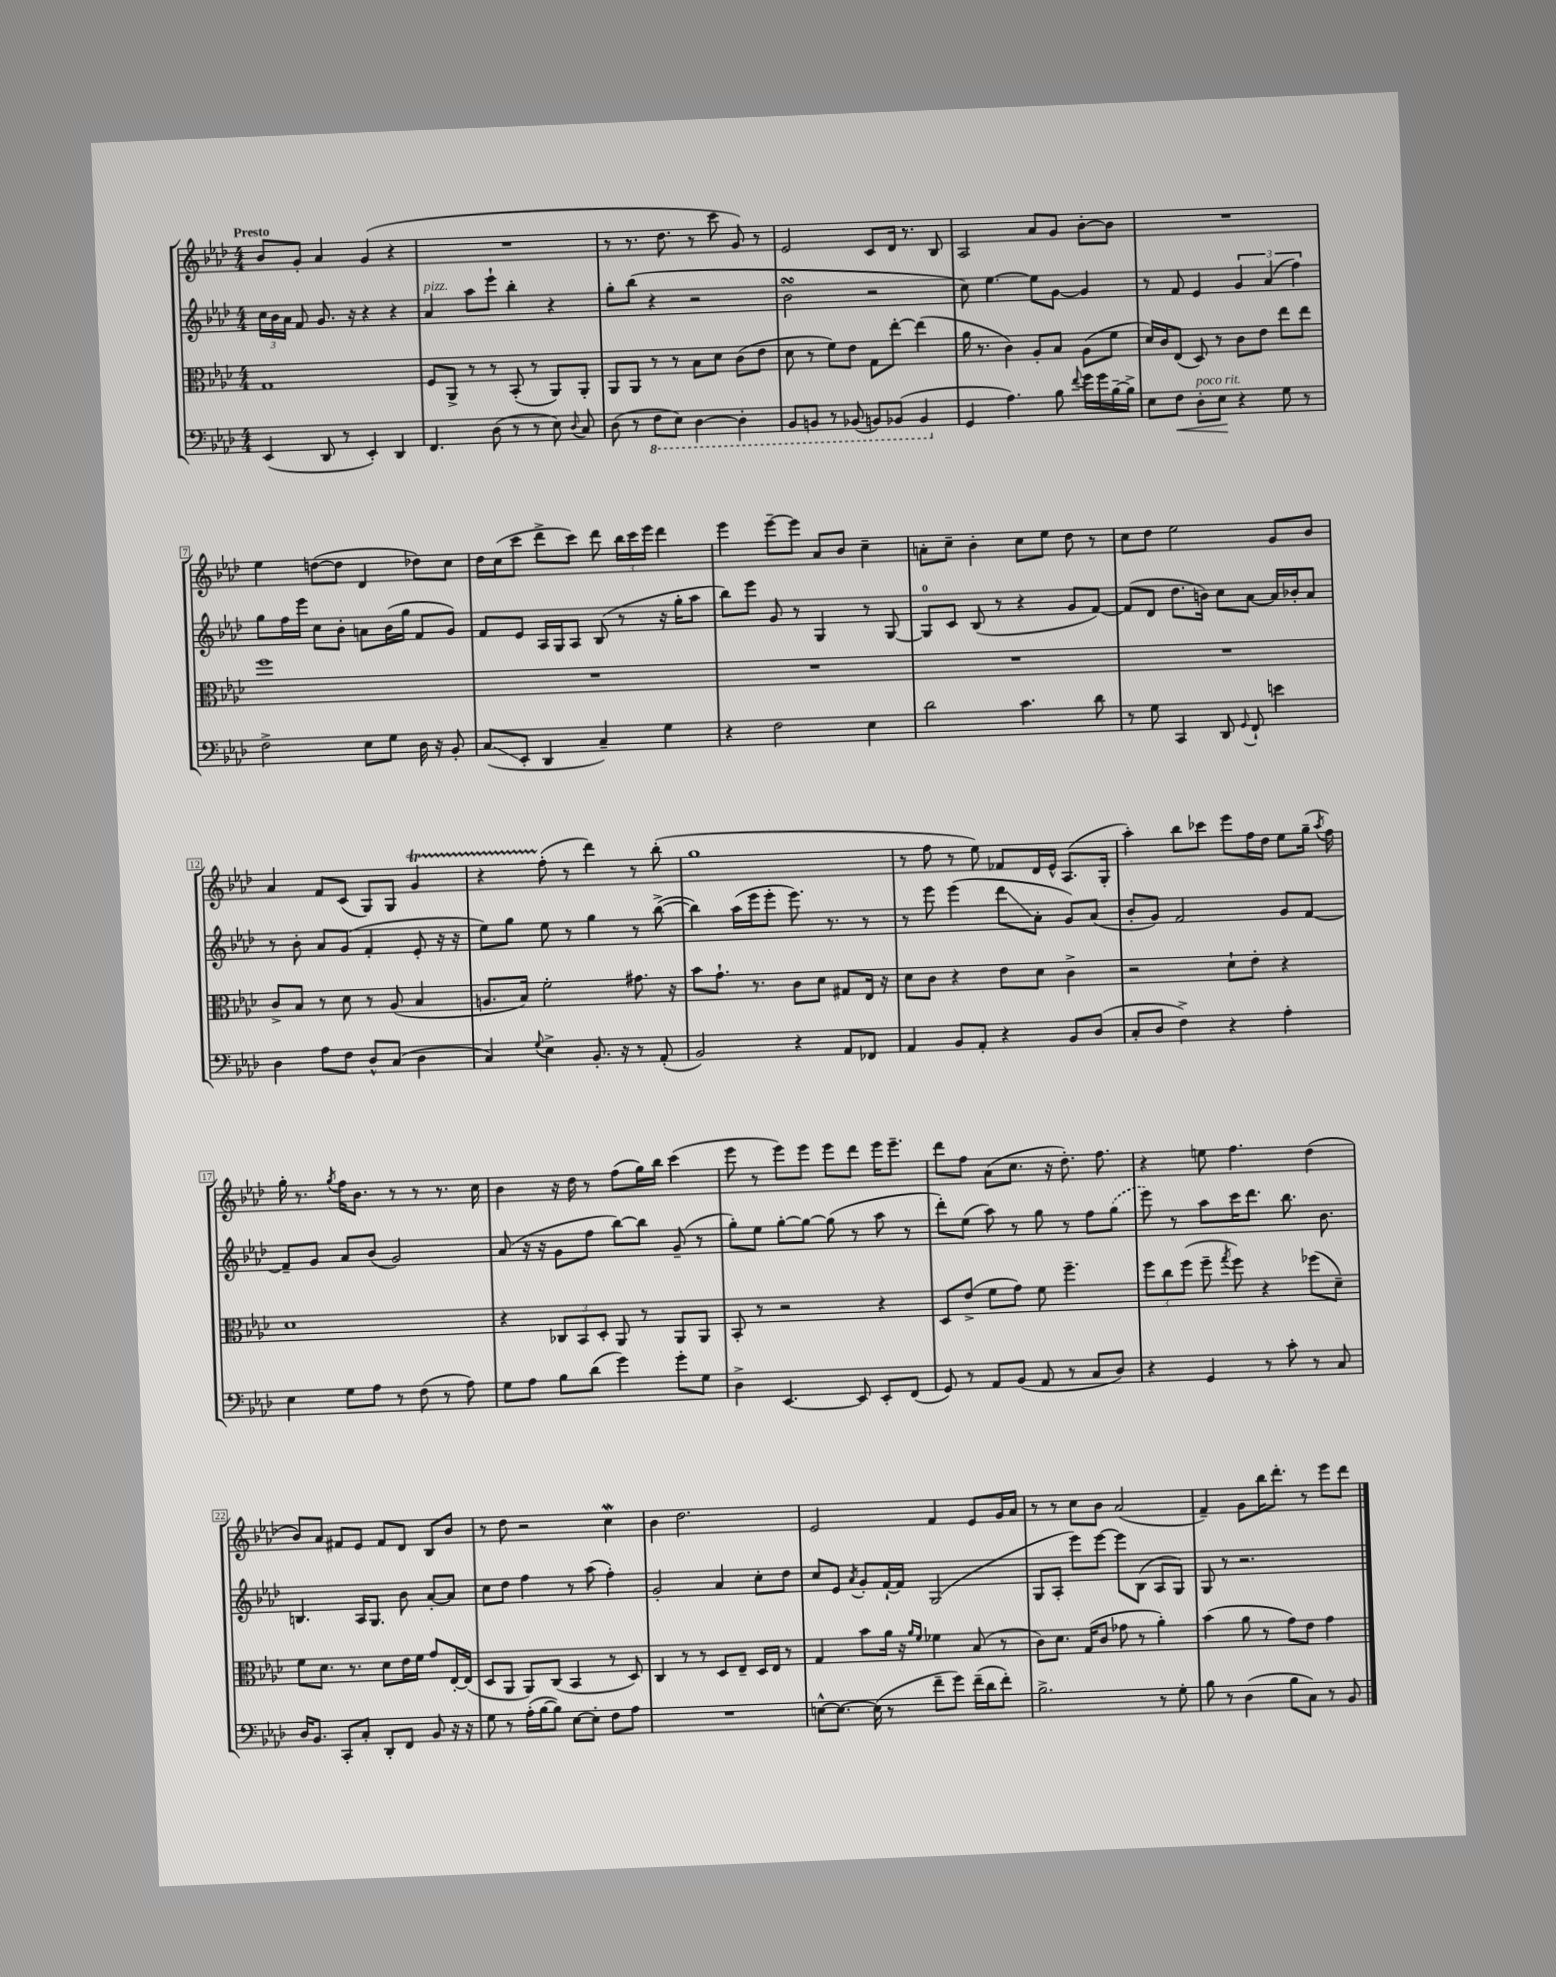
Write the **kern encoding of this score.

**kern	**kern	**kern	**kern
*staff4	*staff3	*staff2	*staff1
*clefF4	*clefC3	*clefG2	*clefG2
*k[b-e-a-d-]	*k[b-e-a-d-]	*k[b-e-a-d-]	*k[b-e-a-d-]
*M4/4	*M4/4	*M4/4	*M4/4
(4EE-	1G	24cc	8b-
.	.	24b-	.
.	.	24a-	.
.	.	8f	8g'
8DD-	.	8.g	4a-
8r	.	.	.
.	.	16r	.
4EE-')	.	4r	(4g
4DD-	.	4r	4r
=	=	=	=
4.FF	8F	4a-	1r
.	8AA-^	.	.
.	8r	8aa-	.
(8D-	8r	8eee-`	.
8r	(8BB-'	4bb-'	.
8r	8r	.	.
8E-)	8AA-)	4r	.
8qqD-	.	.	.
8C	8AA-'	.	.
=	=	=	=
(8D-	8AA-	8gg'	8r
8r	8AA-	(8bb-	8.r
8FF	8r	4r	.
.	.	.	8.dd-
8EE-)	8r	.	.
[4DD-	8B-	2r	8r
.	8d-	.	8ccc
4DD-']	(8c	.	8g)
.	8e-	.	8r
=	=	=	=
8BBB-	8d-	2b-	2e-
8BBB	8r	.	.
8r	8f)	.	.
(8BBB-	8e-	.	.
8BBB)	8G	2r	8c
(8BBB-	[8ee-'	.	16d-
.	.	.	8.r
4BBB-	(4ee-]	.	.
.	.	.	8B-
=	=	=	=
4GG	16a-	8cc)	2A-
.	8.r	.	.
.	.	[4.ee-	.
4.A-)	4c)	.	.
.	8A-'	8ee-]	8a-
8B-	8B-	[8g	8g
8qqf	.	.	.
16g	(8A-	4g]	[8b-'
16g	.	.	.
[16B-~	8f	.	8b-]
16B-^]	.	.	.
=	=	=	=
8E-	16d-)	8r	1r
.	16c	.	.
8F	(8E-	8f	.
8D-'	8D-)	4e-	.
8E-	8r	.	.
4r	8c	6g	.
.	8e-	.	.
.	.	(6a-	.
8G	8ee-	.	.
.	.	6ff)	.
8r	8ee-	.	.
=	=	=	=
2F^	1ff	8gg	4ee-
.	.	16ff	.
.	.	16eee-	.
.	.	8cc	([8dd
.	.	8b-'	8dd]
8E-	.	8a	4d-
8G	.	(16b-	.
.	.	16gg	.
16D-	.	8f	8dd-)
16r	.	.	.
8BB-'	.	8g)	8cc
=	=	=	=
(8C	1r	8f	16dd-
.	.	.	(16cc
8EE-'	.	8e-	8ccc
4DD-	.	16A-	8ddd-^
.	.	16G	.
.	.	8A-	8ccc)
4C~)	.	(8B-	8ddd-
.	.	8r	24bb-
.	.	.	24ccc
.	.	.	24eee-
4G	.	16r	4ddd-
.	.	16gg'	.
.	.	8aa-	.
=	=	=	=
4r	1r	8bb-)	4eee-
.	.	8eee-	.
2F	.	8g	[8eee-~
.	.	8r	8eee-]
.	.	4G	8a-
.	.	.	8b-
4E-	.	8r	4cc~
.	.	[8G	.
=	=	=	=
2d-	1r	8G]	8a'
.	.	8c	8cc~
.	.	(8B-	4b-'
.	.	8r	.
4.c	.	4r	8cc
.	.	.	8ee-
.	.	8g	8dd-
8d-	.	[8f)	8r
=	=	=	=
8r	1r	(8f]	8cc
8G	.	8d-	8dd-
4CC	.	8.dd-	2ee-
.	.	16b)	.
8DD-	.	8cc	.
8qqGG	.	.	.
8FF`	.	[8a-	.
4e	.	16a-]	8g
.	.	16b-'	.
.	.	8a-	8b-
=	=	=	=
4D-	8c^	8r	4a-
.	8B-	8b-'	.
8A-	8r	8a-	8f
8F	8d-	(8g	(8c
8D-^^	8r	4f'	8G)
(8C	(8A-	.	8G
4D-	4B-	8e-'	4g
.	.	16r	.
.	.	16r	.
=	=	=	=
4C)	8.A	8ee-)	4r
.	.	8gg	.
.	16B-)	.	.
8qqG	.	.	.
4E-^	2f'	8ee-	(8ff'
.	.	8r	8r
8.BB-'	.	4gg	4ddd-)
16r	.	.	.
8r	8.g#	8r	8r
(8AA-'	.	([8bb-^	(8bb-'
.	16r	.	.
=	=	=	=
2BB-)	8b-	4bb-])	1gg
.	8.g`	.	.
.	.	(16aa-	.
.	8.r	16eee-	.
.	.	8eee-'	.
4r	8c	8.eee-)	.
.	8d-	.	.
.	.	8.r	.
8AA-	8G#	.	.
8FF-	16E-	8r	.
.	16r	.	.
=	=	=	=
4AA-	8d-	8r	8r
.	8c	8eee-	8ff
8BB-	4r	(4eee-	8r
8AA-'	.	.	8ee-)
4r	8e-	8ddd-	8f-
.	8d-	8a-'	16d-
.	.	.	16e-^^
8BB-	4c^	8g)	(8.A-
(8D-	.	(8a-	.
.	.	.	16G'
=	=	=	=
8C'	2r	8b-'	4aa-')
8D-	.	8g)	.
4F^)	.	2f	8bb-
.	.	.	8ccc-
4r	8d-`	.	8eee-
.	8e-'	.	16ff
.	.	.	16dd-
4A-'	4r	8g	8ee-
.	.	[8f	(16gg~
.	.	.	8qaa-
.	.	.	16ff)
=	=	=	=
4E-	1d-	8f~]	16gg'
.	.	.	8.r
.	.	8g	.
.	.	.	8qgg
8G	.	8a-	16ff
.	.	.	8.b-
8A-	.	(8b-	.
8r	.	2g)	8r
(8F	.	.	8r
8r	.	.	8.r
8A-)	.	.	.
.	.	.	16cc
=	=	=	=
8G	4r	(8a-	4b-
8A-	.	16r	.
.	.	16r	.
8B-	12C-	8g	16r
.	.	.	16dd-
.	12BB-	.	.
(8d-	.	8ff	8r
.	12D-'	.	.
4g)	8AA-	[8bb-)	(8ff
.	8r	8bb-]	16gg)
.	.	.	16bb-
8g'	8AA-	(8g~	(4ccc
8G	8AA-	8r	.
=	=	=	=
4D-^	8BB-'	8gg')	8eee-
.	8r	8ee-	8r
[4.EE-	2r	[8gg'	8eee-)
.	.	8gg_	8eee-
.	.	(8gg]	8eee-
8EE-]	.	8r	8ddd-
8EE-'	4r	8aa-	16eee-
.	.	.	8.eee-~
(8FF	.	8r	.
=	=	=	=
8GG)	8D-	8ddd-')	8ddd-
8r	(8e-^	(8ee-	8ff
8AA-	8f	8aa-)	(8a-
(8BB-	8g)	8r	8.cc
8AA-	8f	8gg	.
.	.	.	16r
8r	4.ff~	8r	8.dd-')
8C	.	8ff	.
.	.	.	8.ff
8D-)	.	(8gg	.
=	=	=	=
4r	12ff	8eee-)	4r
.	12cc	.	.
.	.	8r	.
.	(12ff	.	.
4GG	8ff~	8aa-	8ee
.	8qgg	.	.
.	8ff)	16ccc	4.ff
.	.	8.ddd-	.
8r	4r	.	.
8c'	.	8.bb-	.
8r	(8ff-	.	(4dd-
.	.	8.b-	.
8C	8d-~)	.	.
=	=	=	=
16D-	8f	4.B	8b-)
8.BB-	.	.	.
.	8.d-	.	8a-
8CC'	.	.	8f#
.	8.r	.	.
8C'	.	16A-	8e-
.	.	8.G	.
8DD-'	8d-	.	8f#
8FF	16e-	8b-	8d-
.	16f	.	.
8BB-	8g	[8a-'	8B-
16r	[16E-'	8a-]	8b-
16r	(16E-]	.	.
=	=	=	=
8G	8D-	8cc	8r
8r	8AA-	8dd-	8dd-
(16A-'	8AA-)	4ff	2r
[16B-	.	.	.
8B-])	(8C	.	.
[8E-	4BB-	8r	.
8E-']	.	(8aa-	.
8F	8r	4ff')	4cc
8A-	8D-)	.	.
=	=	=	=
1r	4C	2g'	4b-
.	8r	.	2.dd-
.	8r	.	.
.	8D-	4a-	.
.	8E-~	.	.
.	16D-	8cc'	.
.	16E-	.	.
.	8r	8dd-	.
=	=	=	=
[8E^^	4G	8cc	2e-
8.E_	.	8e-	.
.	.	8qa-	.
.	8b-	8g'	.
(16E]	.	.	.
8r	16a-	[16f`	.
.	16r	16f]	.
.	16qqa-	.	.
.	16qqf	.	.
8f~	4f-	(2G	4f
8g)	.	.	.
(16f~	(8B-	.	8e-
16d-	.	.	.
8f')	8r	.	16g
.	.	.	16a-
=	=	=	=
2.B-^	8c)	8G	8r
.	8.d-	8A-'	8r
.	.	8eee-)	8cc
.	(16G	.	.
.	8c	[8eee-	8b-
.	8g-	8eee-]	(2a-
.	8r	(8B-	.
8r	4a-')	8A-	.
8G'	.	8G)	.
=	=	=	=
8B-	(4b-	8G	4f~)
8r	.	8r	.
(4D-	8a-	2.r	8g
.	8r	.	16bb-
.	.	.	8.ddd-'
8B-	8g)	.	.
8C)	8e-	.	8r
8r	4g	.	8eee-
8BB-	.	.	8ddd-
==	==	==	==
*-	*-	*-	*-
